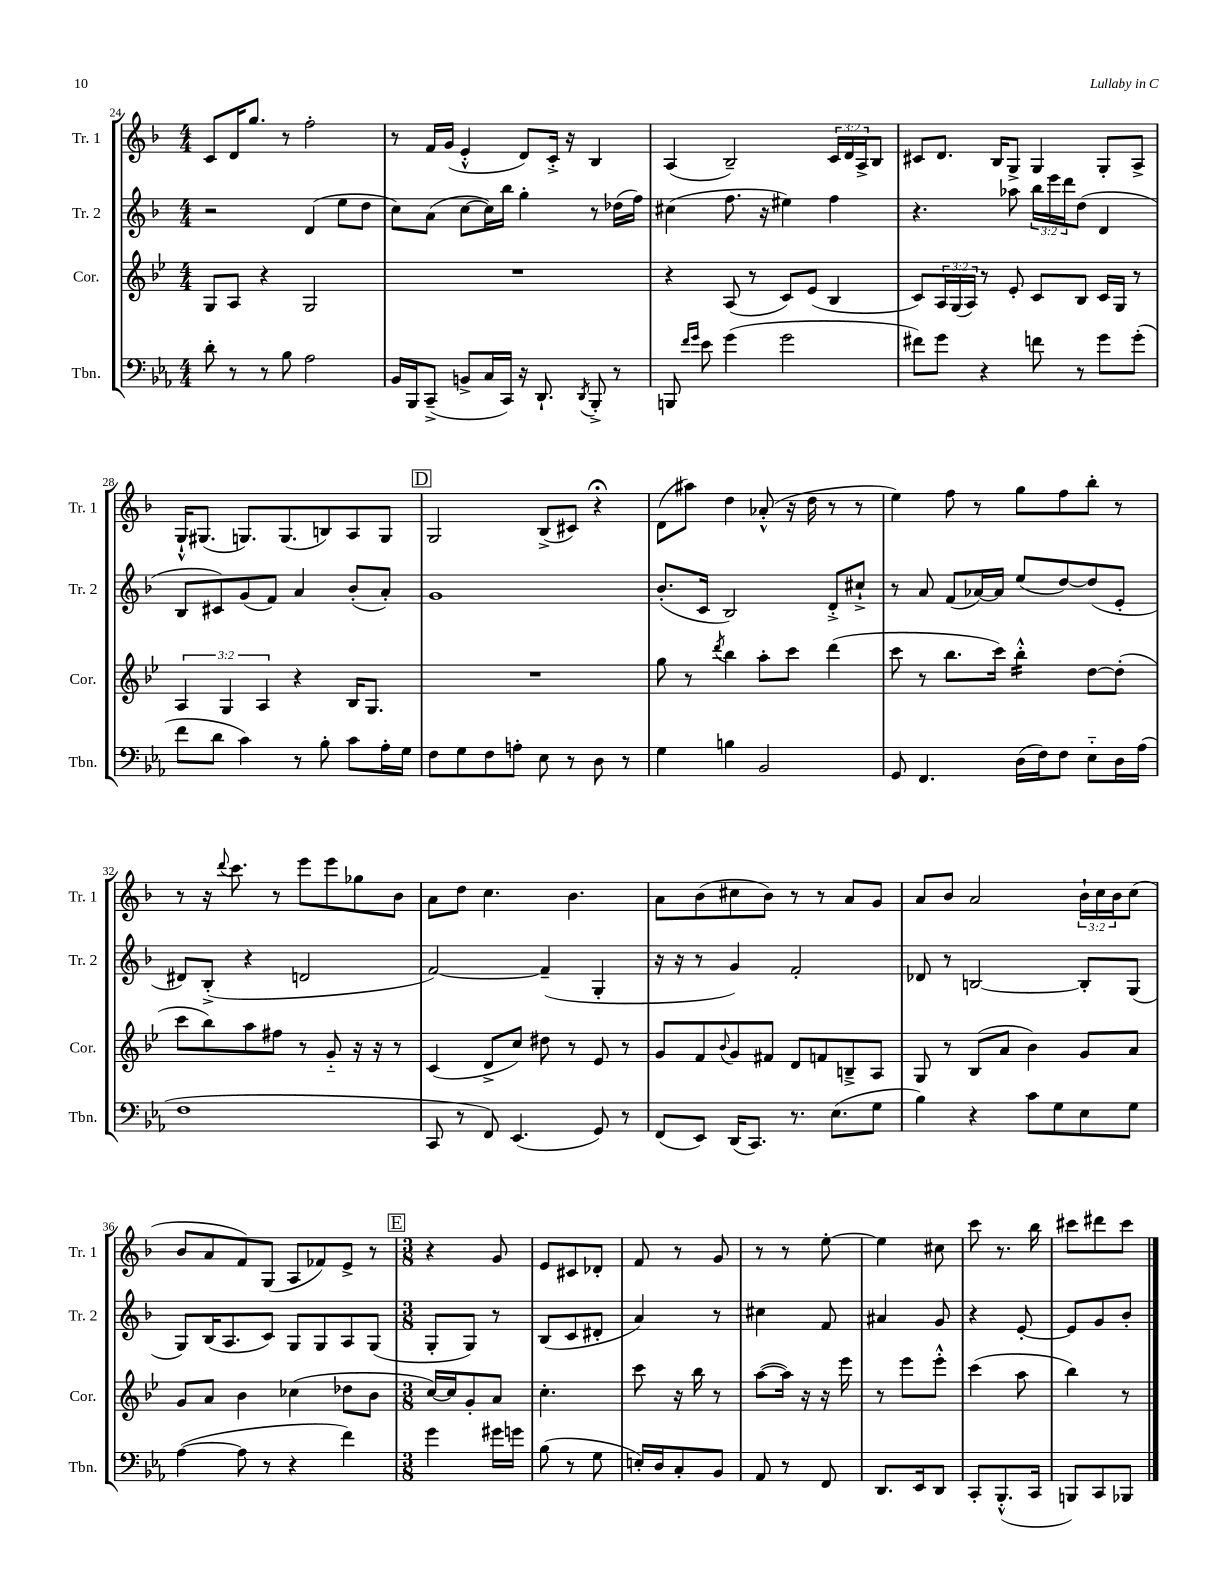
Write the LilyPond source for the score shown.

<<
\new StaffGroup <<
\new Staff = "s0" \with { instrumentName = "Tr. 1" shortInstrumentName = "Tr. 1" } {
    \clef treble \key f \major \numericTimeSignature \time 4/4 \override Staff.TupletNumber.text = #tuplet-number::calc-fraction-text
    c'8 d'16 g''8. r8 f''2-. |
    r8 f'16 g'16( e'4-.-^ d'8) c'16-.-> r16 bes4 |
    a4( bes2--) \tuplet 3/2 { c'16 d'16 a16-> } bes8 |
    cis'8 d'8. bes16 g8-> g4 g8-. a8-> |
    g16-!-^ gis8.( g8.) g8.( b8) a8 g8 |
    \mark \markup { \box "D" } g2 bes8->( cis'8) r4\fermata |
    d'8( ais''8) d''4 aes'8-.-^( r16 d''16 r8 r8 |
    e''4) f''8 r8 g''8 f''8 bes''8-. r8 |
    r8 r16 \appoggiatura { d'''8 } c'''8. r8 e'''8 e'''8 ges''8 bes'8 |
    a'8 d''8 c''4. bes'4. |
    a'8 bes'8( cis''8 bes'8) r8 r8 a'8 g'8 |
    a'8 bes'8 a'2 \tuplet 3/2 { bes'16-! c''16 bes'16 } c''8( |
    bes'8 a'8 f'8) g8( a8 fes'8) e'8-> r8 |
    \mark \markup { \box "E" } \numericTimeSignature \time 3/8 r4 g'8 |
    e'8 cis'8 des'8-. |
    f'8 r8 g'8 |
    r8 r8 e''8~-. |
    e''4 cis''8 |
    c'''8 r8. bes''16 |
    cis'''8 dis'''8 cis'''8 \bar "|." |
}
\new Staff = "s1" \with { instrumentName = "Tr. 2" shortInstrumentName = "Tr. 2" } {
    \clef treble \key f \major \numericTimeSignature \time 4/4 \override Staff.TupletNumber.text = #tuplet-number::calc-fraction-text
    r2 d'4( e''8 d''8 |
    c''8) a'8( c''8~ c''16) bes''16 g''4-. r8 des''16( f''16) |
    cis''4( f''8. r16 eis''4) f''4 |
    r4. aes''8 \tuplet 3/2 { bes''16 e'''16 d'''16 } d''8( d'4 |
    bes8 cis'8) g'8( f'8) a'4 bes'8-.( a'8-.) |
    \mark \markup { \box "D" } g'1 |
    bes'8.-.( c'16 bes2) d'8-.-> cis''8-!-> |
    r8 a'8 f'8( aes'16~) aes'16 e''8( d''8~) d''8( e'8-. |
    dis'8) bes8-.->( r4 d'2 |
    f'2~) f'4--( g4-. |
    r16 r16 r8 g'4) f'2-. |
    des'8 r8 b2~ b8-. g8( |
    g8) bes16( a8. c'8) g8 g8 a8 g8( |
    \mark \markup { \box "E" } \numericTimeSignature \time 3/8 g8-. g8) r8 |
    bes8( c'8 dis'8-. |
    a'4) r8 |
    cis''4 f'8 |
    ais'4 g'8 |
    r4 e'8~-. |
    e'8 g'8 bes'8-. \bar "|." |
}
\new Staff = "s2" \with { instrumentName = "Cor." shortInstrumentName = "Cor." } {
    \clef treble \key bes \major \numericTimeSignature \time 4/4 \override Staff.TupletNumber.text = #tuplet-number::calc-fraction-text
    g8 a8 r4 g2 |
    R1 |
    r4 a8( r8 c'8) ees'8( bes4 |
    c'8) \tuplet 3/2 { a16 g16( a16) } r8 ees'8-. c'8 bes8 c'16 g16 r8 |
    \tuplet 3/2 { a4 g4 a4 } r4 bes16 g8. |
    \mark \markup { \box "D" } R1 |
    g''8 r8 \acciaccatura { d'''8 } bes''4 a''8-. c'''8 d'''4( |
    c'''8 r8 bes''8. c'''16) bes''4:16-.-^ d''8~ d''8-.( |
    c'''8 bes''8) a''8 fis''8 r8 g'8-_ r16 r16 r8 |
    c'4( d'8-> c''8) dis''8 r8 ees'8 r8 |
    g'8 f'8 \appoggiatura { bes'8 } g'8 fis'8 d'8 f'8 b8---> a8 |
    g8 r8 bes8( a'8 bes'4) g'8 a'8 |
    g'8 a'8 bes'4 ces''4( des''8 bes'8 |
    \mark \markup { \box "E" } \numericTimeSignature \time 3/8 c''16~) c''16 g'8-. a'8 |
    c''4.-. |
    c'''8 r16 bes''16 r8 |
    a''8~( a''16) r16 r16 ees'''16 |
    r8 ees'''8 ees'''8-.-^ |
    c'''4( a''8 |
    bes''4) r8 \bar "|." |
}
\new Staff = "s3" \with { instrumentName = "Tbn." shortInstrumentName = "Tbn." } {
    \clef bass \key ees \major \numericTimeSignature \time 4/4
    d'8-. r8 r8 bes8 aes2 |
    bes,16 bes,,16 c,8--->( b,8-> c16 c,16) r16 d,8.-! \acciaccatura { d,8 } bes,,8-.-> r8 |
    b,,8 \grace { f'16 g'16 } ees'8 g'4( g'2 |
    fis'8) g'8 r4 f'8 r8 g'8 g'8-.( |
    f'8 d'8 c'4) r8 bes8-. c'8 aes16-. g16 |
    \mark \markup { \box "D" } f8 g8 f8 a8-. ees8 r8 d8 r8 |
    g4 b4 bes,2 |
    g,8 f,4. d16( f16) f8 ees8-_ d16 aes16( |
    f1 |
    c,8 r8 f,8) ees,4.( g,8) r8 |
    f,8( ees,8) d,16( c,8.) r8. ees8.( g8 |
    bes4) r4 c'8 g8 ees8 g8 |
    aes4~( aes8 r8 r4 f'4) |
    \mark \markup { \box "E" } \numericTimeSignature \time 3/8 g'4 gis'16 g'16 |
    bes8( r8 g8 |
    e16-.) d16 c8-. bes,8 |
    aes,8 r8 f,8 |
    d,8. ees,16 d,8 |
    c,8-. bes,,8.-.-^( c,16 |
    b,,8) c,8 bes,,8 \bar "|." |
}
>>
>>
\layout { \context { \Score currentBarNumber = #24 } }
